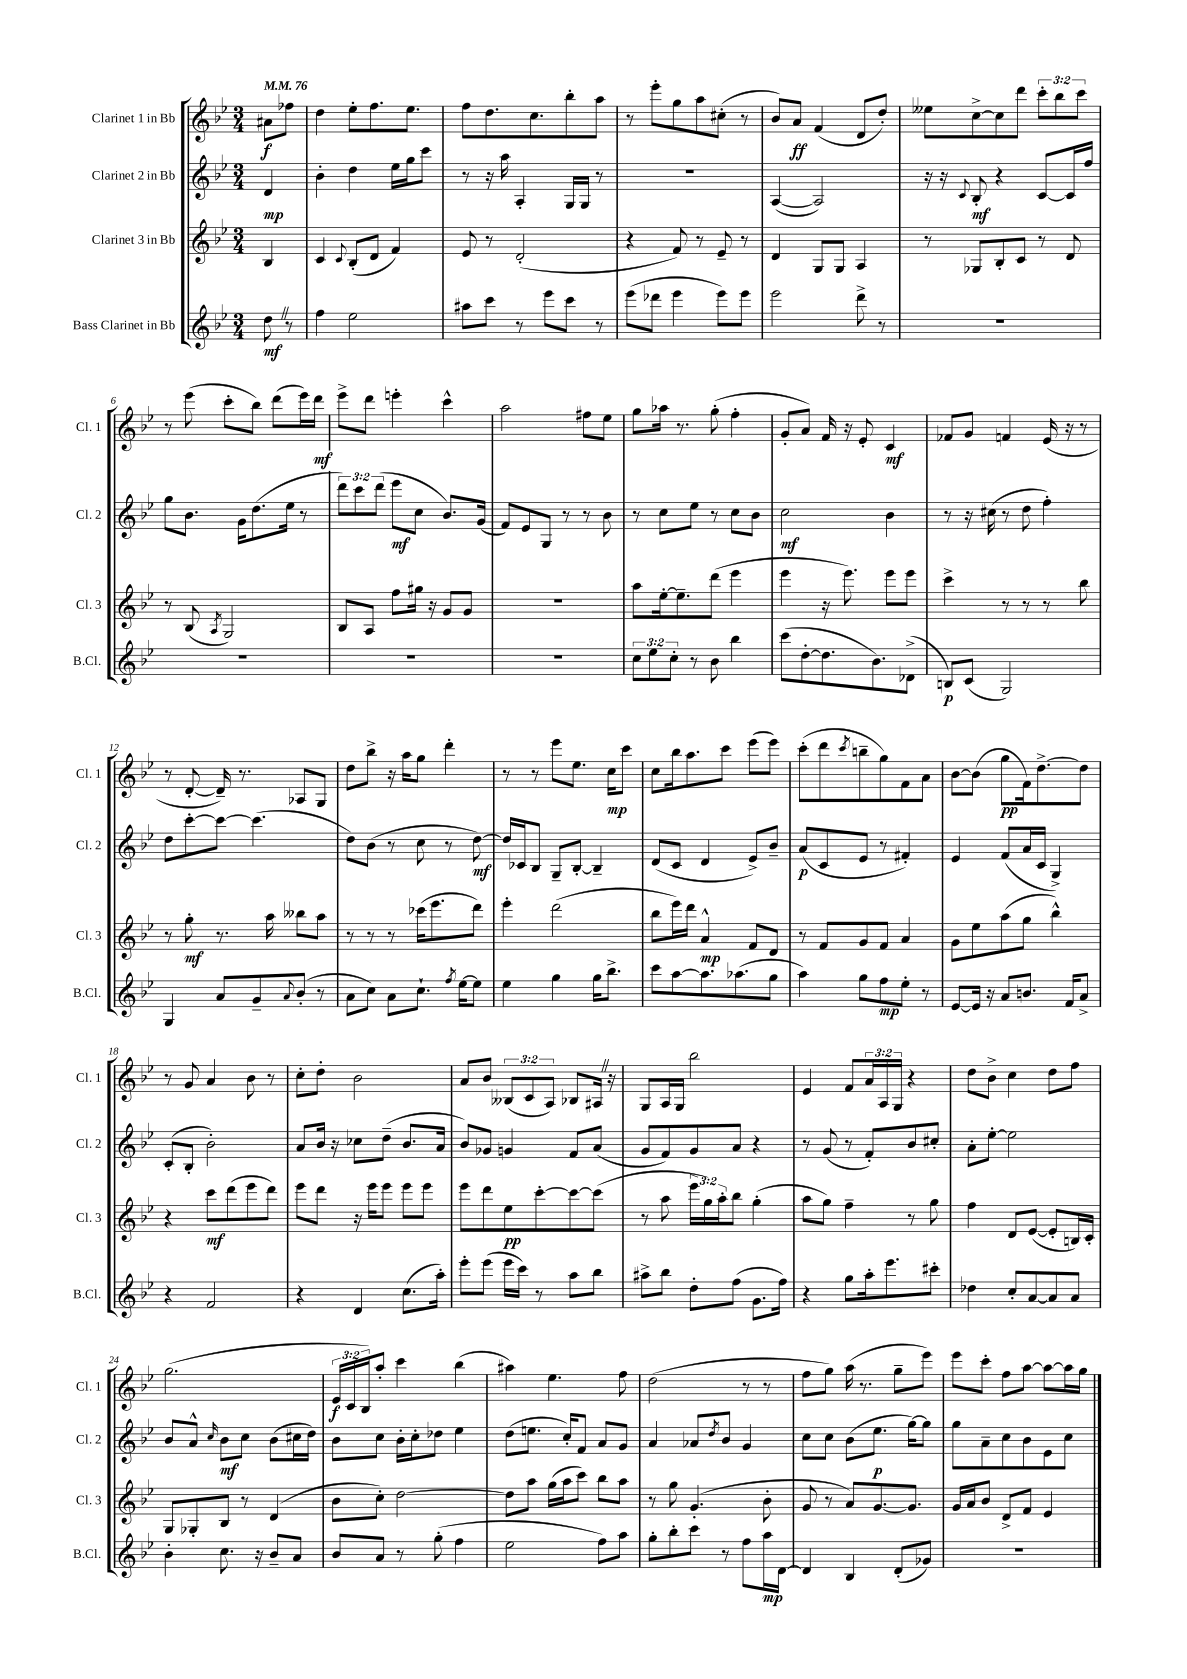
<<
\new StaffGroup <<
\new Staff = "s0" \with { instrumentName = "Clarinet 1 in Bb" shortInstrumentName = "Cl. 1" } {
    \clef treble \key bes \major \numericTimeSignature \time 3/4 \override Staff.TupletNumber.text = #tuplet-number::calc-fraction-text \partial 4 \tempo 4 = 76
    ais'8\f fes''8 |
    d''4 ees''8-. f''8. ees''8. |
    f''8 d''8. c''8. bes''8-. a''8 |
    r8 ees'''8-. g''8 a''8 cis''8-.( r8 |
    bes'8) a'8\ff f'4( d'8 d''8-.) |
    eeses''8 c''8~-> c''8 d'''8 \tuplet 3/2 { c'''8-. bes''8 c'''8 } |
    r8 ees'''8( c'''8-. bes''8) d'''8( ees'''16) d'''16\mf |
    ees'''8-> d'''8 e'''4-. c'''4-^ |
    a''2 fis''8 ees''8 |
    g''8 aes''16 r8. g''8-.( f''4-. |
    g'8-. a'8) f'16 r16 ees'8-. c'4\mf |
    fes'8 g'8 f'4 ees'16( r16 r8 |
    r8 d'8~-. d'16--) r8. aes8 g8 |
    d''8 bes''8-> r16 a''16 g''8 d'''4-. |
    r8 r8 ees'''8 ees''8. c''16\mp c'''8 |
    c''8 bes''16 a''8. c'''8 ees'''8( ees'''8) |
    c'''8-.( d'''8 \acciaccatura { c'''8 } b''8-- g''8) f'8 a'8 |
    bes'8~ bes'8( g''8\pp f'16) d''8.~-> d''8 |
    r8 g'8 a'4 bes'8 r8 |
    c''8-. d''8-. bes'2 |
    a'8 bes'8 \tuplet 3/2 { beses8( c'8 a8) } bes8 ais16 \once \override BreathingSign.text = \markup { \musicglyph "scripts.caesura.straight" } \breathe r16 |
    g8 a16 g16 bes''2 |
    ees'4 f'8 \tuplet 3/2 { a'16 a16 g16 } r4 |
    d''8 bes'8-> c''4 d''8 f''8 |
    g''2.( |
    \tuplet 3/2 { ees'16\f c'16 bes16) } a''8-. c'''4 bes''4( |
    ais''4) ees''4. f''8 |
    d''2( r8 r8 |
    f''8 g''8) a''16( r8. g''8-- ees'''8) |
    ees'''8 c'''8-. f''8 a''8~ a''8~ a''16 g''16 \bar "|." |
}
\new Staff = "s1" \with { instrumentName = "Clarinet 2 in Bb" shortInstrumentName = "Cl. 2" } {
    \clef treble \key bes \major \numericTimeSignature \time 3/4 \override Staff.TupletNumber.text = #tuplet-number::calc-fraction-text \partial 4
    d'4\mp |
    bes'4-. d''4 ees''16 g''16 c'''8 |
    r8 r16 a''16 a4-. g16 g16 r8 |
    R2. |
    a4~( a2) |
    r16 r16 \appoggiatura { c'8 } bes8-.\mf r4 c'8~ c'16 f''16 |
    g''8 bes'8. g'16 d''8.( ees''16 r8 |
    \tuplet 3/2 { d'''8) c'''8 d'''8( } ees'''8\mf c''8 bes'8.) g'16( |
    f'8) ees'8 g8 r8 r8 bes'8 |
    r8 c''8 ees''8 r8 c''8 bes'8 |
    c''2\mf bes'4 |
    r8 r16 cis''16( r8 d''8 f''4-.) |
    d''8 c'''8~-. c'''8~ c'''4.( |
    d''8) bes'8( r8 c''8 r8 d''8~\mf) |
    d''16 ces'16 bes8 g8-- bes8~-. bes4-- |
    d'8( c'8 d'4 ees'8->) bes'8-- |
    a'8\p( c'8 ees'8 r8 fis'4-.) |
    ees'4 f'8( a'16 c'16 g4->) |
    c'8-.( bes8-. bes'2-.) |
    a'8 bes'16 r16 ces''8 d''8--( bes'8. a'16 |
    bes'8) ges'8 g'4 f'8 a'8( |
    g'8 f'8) g'8 a'8 r4 |
    r8 g'8( r8 f'8-.) bes'8 cis''8-. |
    a'8-. ees''8~-. ees''2 |
    bes'8 a'8-^ \grace { c''16 } bes'8\mf c''8 bes'8( cis''16 d''16) |
    bes'8 c''8 bes'16-. c''16-. des''8 ees''4 |
    d''8( e''8. c''16-.) f'8 a'8 g'8 |
    a'4 aes'8 \acciaccatura { d''8 } bes'8 g'4 |
    c''8 c''8 bes'8( ees''8.\p g''16~) g''8 |
    g''8 a'8-- c''8 bes'8 ees'8 c''8 \bar "|." |
}
\new Staff = "s2" \with { instrumentName = "Clarinet 3 in Bb" shortInstrumentName = "Cl. 3" } {
    \clef treble \key bes \major \numericTimeSignature \time 3/4 \override Staff.TupletNumber.text = #tuplet-number::calc-fraction-text \partial 4
    bes4 |
    c'4 \appoggiatura { c'8 } bes8-.( d'8 f'4) |
    ees'8 r8 d'2-.( |
    r4 f'8) r8 ees'8-- r8 |
    d'4 g8 g8 a4 |
    r8 ges8 bes8-. c'8 r8 d'8 |
    r8 bes8( \acciaccatura { a8 } g2) |
    bes8 a8 f''8 gis''16 r16 g'8 g'8 |
    R2. |
    a''8 ees''16~-. ees''8.-- d'''8( ees'''4 |
    ees'''4 r16 ees'''8.) ees'''8 ees'''8 |
    c'''4-> r8 r8 r8 bes''8 |
    r8 g''8-.\mf r8. a''16 beses''8 a''8 |
    r8 r8 r8 ces'''16( ees'''8. d'''8) |
    ees'''4-. d'''2( |
    bes''8 ees'''16) d'''16 a'4-^\mp f'8 d'8 |
    r8 f'8 g'8 f'8 a'4 |
    g'8 ees''8 a''8( g''8 bes''4-^) |
    r4 c'''8\mf d'''8( ees'''8 d'''8) |
    ees'''8 d'''8 r16 ees'''16 ees'''8 ees'''8 ees'''8 |
    ees'''8 d'''8 ees''8\pp c'''8~-. c'''8~ c'''8( |
    r8 a''8 \tuplet 3/2 { ees'''16 g''16) a''16-. } bes''8 g''4-.( |
    a''8 g''8) f''4-- r8 g''8 |
    f''4 d'8 ees'8~( ees'8-. b16) c'16-. |
    g8 ges8-. bes8 r8 d'4( |
    bes'8 c''8-.) d''2~ |
    d''8 a''8 g''16( a''16 c'''8) bes''8 a''8 |
    r8 g''8 g'4.-.( bes'8-. |
    g'8 r8 a'8) g'8.~ g'8. |
    g'16 a'16 bes'8 d'8-> f'8 ees'4 \bar "|." |
}
\new Staff = "s3" \with { instrumentName = "Bass Clarinet in Bb" shortInstrumentName = "B.Cl." } {
    \clef treble \key bes \major \numericTimeSignature \time 3/4 \override Staff.TupletNumber.text = #tuplet-number::calc-fraction-text \partial 4
    d''8\mf \once \override BreathingSign.text = \markup { \musicglyph "scripts.caesura.straight" } \breathe r8 |
    f''4 ees''2 |
    ais''8 c'''8 r8 ees'''8 c'''8 r8 |
    ees'''8( des'''8 ees'''4 ees'''8) ees'''8 |
    ees'''2 d'''8-> r8 |
    R2. |
    R2. |
    R2. |
    R2. |
    \tuplet 3/2 { c''8 ees''8 c''8-. } r8 bes'8 bes''4 |
    c'''8( d''8~-. d''8. bes'8.) des'8->( |
    b8\p) c'8( g2) |
    g4 a'8 g'8-- \appoggiatura { a'8 } bes'8-.( r8 |
    a'8 c''8) a'8 c''8.-! \acciaccatura { f''8 } ees''16~ ees''8 |
    ees''4 g''4 g''16 bes''8.-> |
    c'''8 a''8~ a''8. aes''8.( g''8 |
    a''4) g''8 f''8\mp ees''8-. r8 |
    ees'8~ ees'16 r16 a'8 b'8. f'16 a'8-> |
    r4 f'2 |
    r4 d'4 c''8.( a''16-.) |
    ees'''8-. ees'''8( ees'''16 c'''16) r8 a''8 bes''8 |
    ais''8-> bes''8 d''8-. f''8( g'8. f''16) |
    r4 g''8 a''16-. ees'''8. cis'''8-. |
    des''4 c''8-. a'8~ a'8 a'8 |
    bes'4-. c''8. r16 bes'8-- a'8 |
    bes'8 a'8 r8 g''8-.( f''4 |
    ees''2 f''8) a''8 |
    g''8-. bes''8-. c'''8 r8 f''8 a''16\mp d'16~ |
    d'4 bes4 d'8-.( ges'8) |
    R2. \bar "|." |
}
>>
>>
